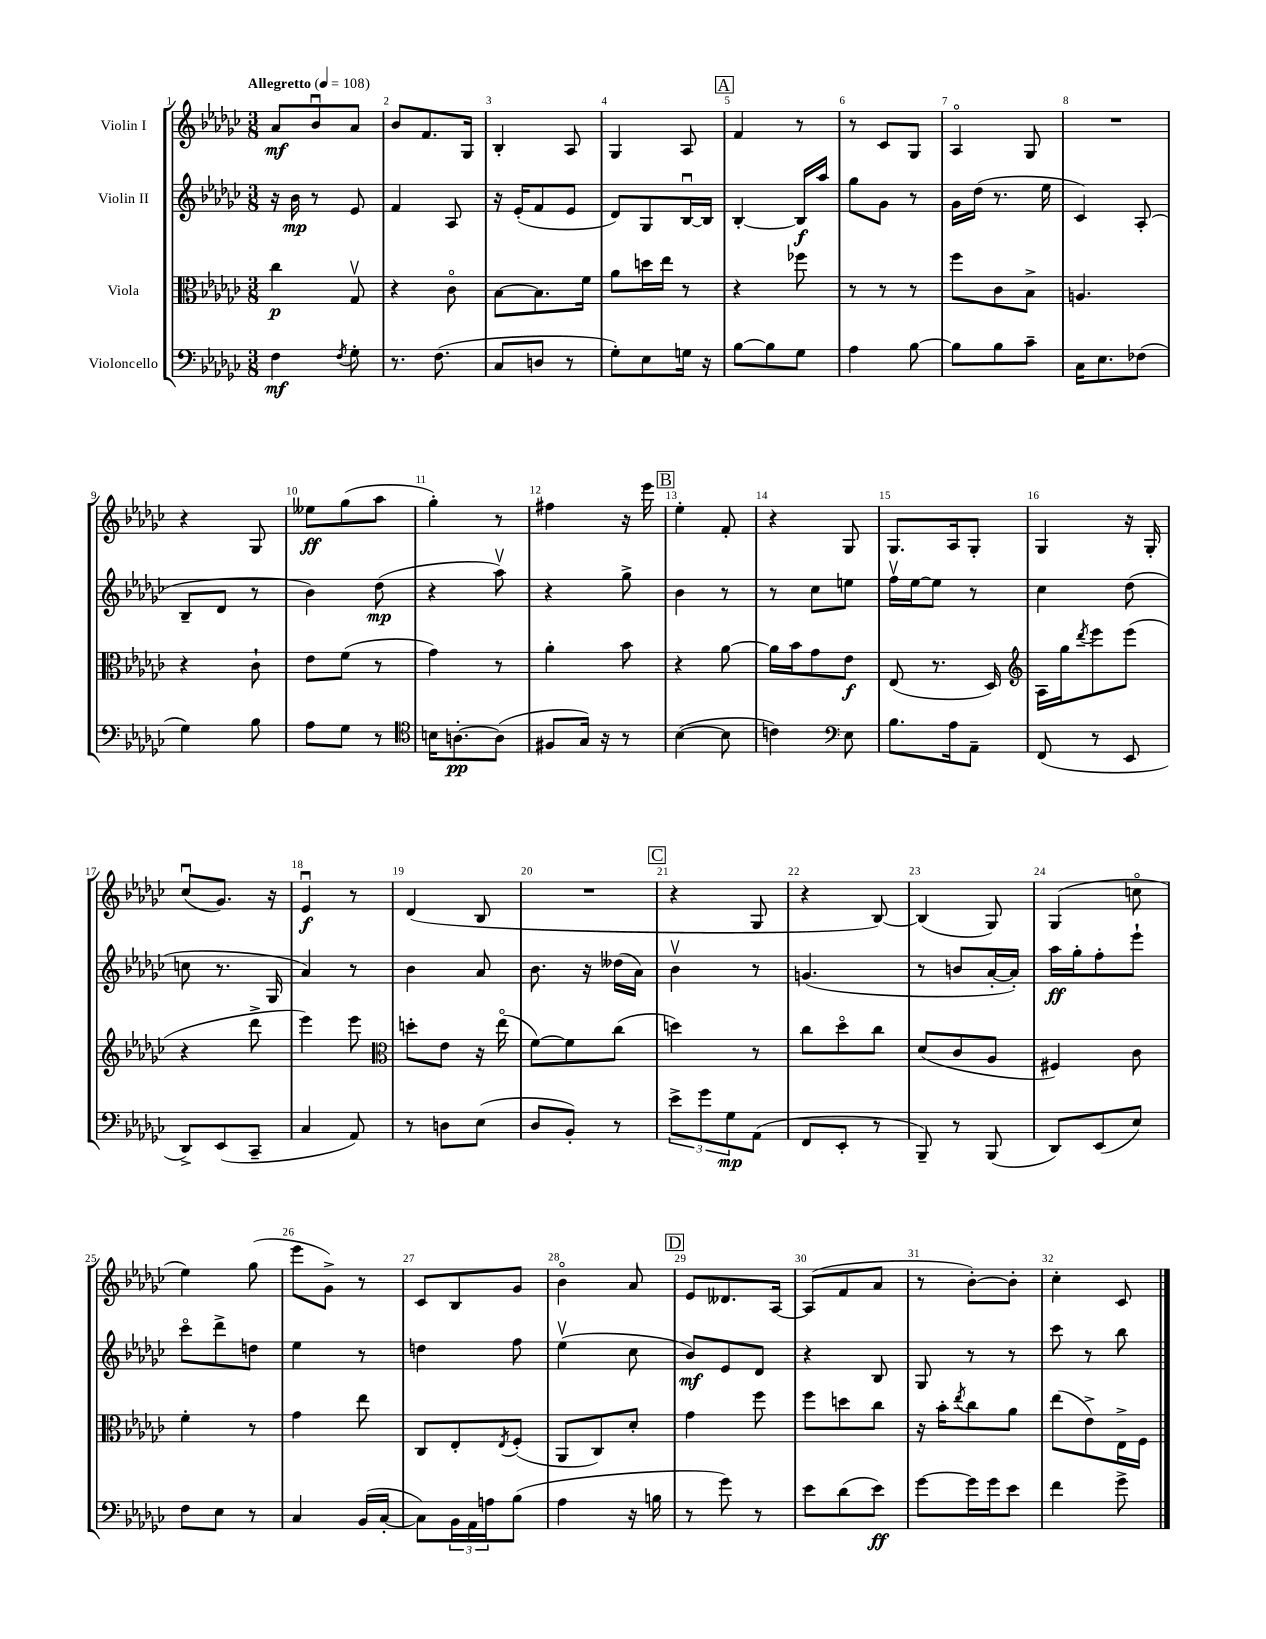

**kern	**kern	**kern	**kern
*staff4	*staff3	*staff2	*staff1
*clefF4	*clefC3	*clefG2	*clefG2
*k[b-e-a-d-g-c-]	*k[b-e-a-d-g-c-]	*k[b-e-a-d-g-c-]	*k[b-e-a-d-g-c-]
*M3/8	*M3/8	*M3/8	*M3/8
*MM108	*MM108	*MM108	*MM108
4F\	4cc-\	16r	8a-/L
.	.	16b-\	.
.	.	8r	8b-u/
8qF/	.	.	.
8G-'\	8G-v/	8e-/	8a-/J
=	=	=	=
8.r	4r	4f/	8b-/L
.	.	.	8.f/
(8.F\	.	.	.
.	8c-o\	8A-/	.
.	.	.	16G-/Jk
=	=	=	=
8C-/L	[8B-\L	16r	4B-'/
.	.	(16e-'/LK	.
8D/J	8.B-\]	8f/	.
8r	.	8e-/J	8A-/
.	16f\Jk	.	.
=	=	=	=
8G-'\L)	8a-\L	8d-/L)	4G-/
8E-\	16dd\L	8G-/	.
.	16ee-\JJ	.	.
16G\Jk	8r	[16B-u/L	8A-/
16r	.	16B-/]JJ	.
=	=	=	=
[8B-\L	4r	[4B-'/	4f/
8B-\]	.	.	.
8G-\J	8ff-\	16B-/]LL	8r
.	.	16aa-/JJ	.
=	=	=	=
4A-\	8r	8gg-\L	8r
.	8r	8g-\J	8c-/L
[8B-\	8r	8r	8G-/J
=	=	=	=
8B-\]L	8ff\L	16g-\LL	4A-o/
.	.	(16dd-\JJ	.
8B-\	8c-\	8.r	.
8c-~\J	8B-^\J	.	8G-/
.	.	16ee-\	.
=	=	=	=
16C-\LK	4.A/	4c-/)	4.r
8.E-\	.	.	.
(8F-\J	.	(8A-'/	.
=	=	=	=
4G-\)	4r	8B-~/L	4r
.	.	8d-/J	.
8B-\	8c-`\	8r	8G-/
=	=	=	=
8A-\L	8e-\L	4b-\)	8ee--\L
8G-\J	(8f\J	.	(8gg-\
8r	8r	(8dd-\	8aa-\J
=	=	=	=
*clefC4	*	*	*
16B\LK	4g-\)	4r	4gg-'\)
[8.A'\	.	.	.
(8A\]J	8r	8aa-v\)	8r
=	=	=	=
8F#/L	4a-'\	4r	4ff#\
16G-/Jk)	.	.	.
16r	.	.	.
8r	8b-\	8gg-^\	16r
.	.	.	16eee-\
=	=	=	=
([4B-\	4r	4b-\	4ee-'\
8B-\]	[8a-\	8r	8f'/
=	=	=	=
4c\)	16a-\]LL	8r	4r
.	16b-\J	.	.
.	8g-\	8cc-\L	.
*clefF4	*	*	*
8E-\	8e-\J	8ee\J	8G-/
=	=	=	=
8.B-\L	(8E-/	16ffv\LL	8.G-/L
.	.	[16ee-\J	.
.	8.r	8ee-\]J	.
16A-\k	.	.	16A-/k
8AA-~\J	.	8r	8G-'/J
.	16D-/)	.	.
=	=	=	=
*	*clefG2	*	*
(8FF/	16A-\LL	4cc-\	4G-/
.	16gg-\J	.	.
.	8qddd-/	.	.
8r	8eee-\	.	.
8EE-/	(8eee-\J	(8dd-\	16r
.	.	.	16G-'/
=	=	=	=
8DD-^/L)	4r	8cc\	(8cc-u/L
(8EE-/	.	8.r	8.g-/J)
8CC-~/J	8ddd-^\	.	.
.	.	16G-/	16r
=	=	=	=
4C-/	4eee-\)	4a-/)	4e-u/
8AA-/)	8eee-\	8r	8r
=	=	=	=
*	*clefC3	*	*
8r	8dd'\L	4b-\	(4d-/
8D\L	8e-\J	.	.
(8E-\J	16r	8a-/	8B-/
.	(16ee-o\	.	.
=	=	=	=
8D-/L	[8f\L)	8.b-\	4.r
8BB-'/J)	8f\]	.	.
.	.	16r	.
8r	(8cc-\J	(16dd--\LL	.
.	.	16a-\JJ)	.
=	=	=	=
12e-^\L	4dd\)	4b-v\	4r
12g-\	.	.	.
12G-\	.	.	.
(8AA-\J	8r	8r	8G-/
=	=	=	=
8FF/L	8cc-\L	(4.g/	4r
8EE-'/J	8dd-o\	.	.
8r	8cc-\J	.	[8B-/)
=	=	=	=
8BBB-~/)	(8d-/L	8r	(4B-/]
8r	8c-/	8b/L	.
(8BBB-/	8A-/J	[16a-'/L	8G-/)
.	.	16a-'/]JJ)	.
=	=	=	=
8DD-/L)	4F#/)	16aa-\LL	(4G-/
.	.	16gg-'\J	.
(8EE-/	.	8ff'\	.
8E-/J)	8c-\	8eee-`\J	8cco\
=	=	=	=
8F\L	4f'\	8ccc-o\L	4ee-\)
8E-\J	.	8ddd-^\	.
8r	8r	8dd\J	(8gg-\
=	=	=	=
4C-/	4g-\	4ee-\	8eee-\L
.	.	.	8g-^\J)
(16BB-/LL	8ee-\	8r	8r
[16C-'/JJ	.	.	.
=	=	=	=
8C-\]L)	8C-/L	4dd\	8c-/L
24BB-\L	8E-'/	.	8B-/
24AA-\	.	.	.
24A\J	.	.	.
.	8qE-/	.	.
(8B-\J	(8F'/J	8ff\	8g-/J
=	=	=	=
4A-\	8AA-/L	(4ee-v\	4b-o\
.	8C-/)	.	.
16r	8d-'/J	8cc-\	8a-/
16B\	.	.	.
=	=	=	=
8r	4g-\	8b-/L)	8e-/L
8g-\)	.	8e-/	8.d--/
8r	8ff\	8d-/J	.
.	.	.	[16A-/Jk
=	=	=	=
8e-\L	8ff\L	4r	(8A-/]L
(8d-\	8dd\	.	8f/
8e-\J)	8cc-\J	8B-/	8a-/J
=	=	=	=
[8g-\L	16r	8G-/	8r
.	16b-'\LK	.	.
.	8qee-/	.	.
16g-\]L	8cc-\	8r	[8b-'\L)
16g-\J	.	.	.
8e-\J	8a-\J	8r	8b-'\]J
=	=	=	=
4f\	(8ee-\L	8ccc-\	4cc-'\
.	8e-^\)	8r	.
8g-^\	16E-^\L	8bb-\	8c-/
.	16F\JJ	.	.
==	==	==	==
*-	*-	*-	*-
